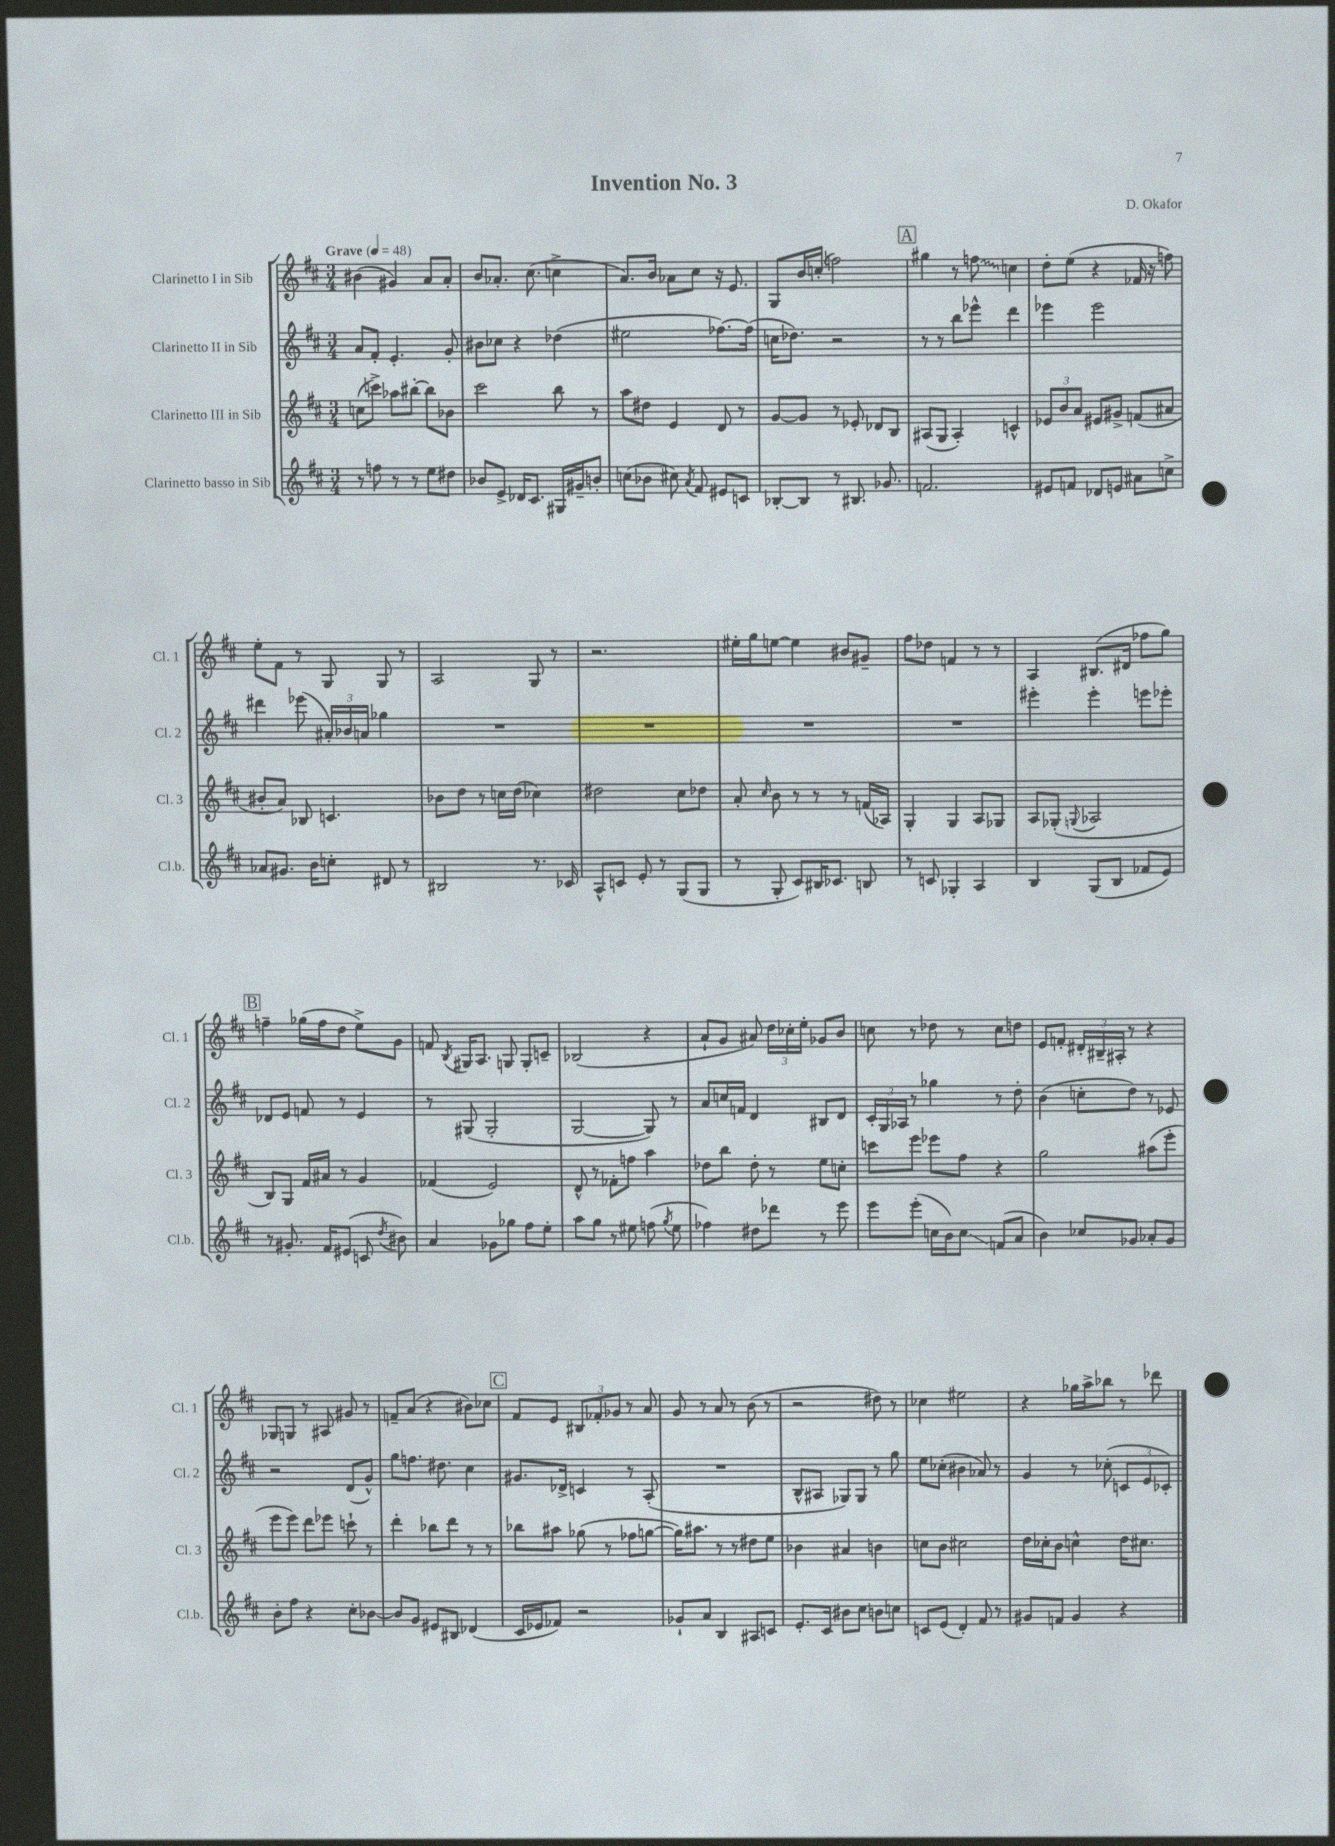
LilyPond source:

\header { title = "Invention No. 3" composer = "D. Okafor" }
<<
\new StaffGroup <<
\new Staff = "s0" \with { instrumentName = "Clarinetto I in Sib" shortInstrumentName = "Cl. 1" } {
    \clef treble \key d \major \numericTimeSignature \time 3/4 \tempo "Grave" 4 = 48
    \autoBeamOff bis'4( gis'4) a'8[ a'8]-. |
    b'8[ aes'8.]-. cis''8.( c''4-> |
    a'8.[) b'16] aes'8[ cis''8] r16 e'8. |
    g8[ b'16 c''16]-.( f''2) |
    \mark \markup { \box "A" } gis''4 r8 \once \override Glissando.style = #'zigzag f''8\glissando c''4 |
    d''8[-. e''8]( r4 fes'16 r16 f''8) |
    e''8[-. fis'8] r8 g8 g8 r8 |
    a2 g8 r8 |
    r2. |
    eis''16[-. g''16 e''8]~ e''4 bis'8[ gis'8]-- |
    fis''8[ des''8] f'4 r8 r8 |
    a4 bis8.[( dis'16] fes''8[ g''8]) |
    \mark \markup { \box "B" } f''4-- ges''16[( f''16 d''8] e''8[->) g'8] |
    f'8 \acciaccatura { b8 } gis16[ a8.] g8 g8[-. c'8]-- |
    bes2( r4 |
    a'8[-! g'8] ais'8) \tuplet 3/2 { d''16[ ces''16-. e''16]-. } ges'8[ b'8] |
    c''8 r8 des''8 r8 c''8[ d''8] |
    e'8[ f'8]-. \tuplet 3/2 { dis'16[-. bis16-- ais16]-. } r8 r4 |
    ges8[ g8] r8 ais8 gis'8 r8 |
    f'8[-- a'8]( r4 bis'8[) ces''8] |
    \mark \markup { \box "C" } fis'8[ e'8] \tuplet 3/2 { bis8[ fes'8-. ges'8] } r8 a'8 |
    g'8 r8 a'8 r8 b'8( r8 |
    r2 dis''8) r8 |
    ces''4 eis''2 |
    r4 ges''16[ a''16-> bes''8] r8 des'''8 \bar "|." |
}
\new Staff = "s1" \with { instrumentName = "Clarinetto II in Sib" shortInstrumentName = "Cl. 2" } {
    \clef treble \key d \major \numericTimeSignature \time 3/4
    \autoBeamOff a'8[ fis'8]-. e'4.-. g'8-. |
    bis'8[ ces''8] r4 des''4( |
    eis''2 fes''8.[~) fes''16]( |
    c''16[ des''8.]) r2 |
    \mark \markup { \box "A" } r8 r8 b''8[ ees'''8]-^ d'''4 |
    ees'''4 ees'''2 |
    dis'''4 ees'''8( \tuplet 3/2 { ais'16[-.) bes'16 a'16] } ges''4 |
    R2. |
    R2. |
    R2. |
    R2. |
    eis'''4-. eis'''4-. e'''8[ ees'''8]-. |
    \mark \markup { \box "B" } des'8[ e'8] f'8 r8 e'4 |
    r8 gis8( gis2-. |
    g2~ g8) r8 |
    a'8[ c''16 f'16] d'4 bis8[ d'8] |
    \tuplet 3/2 { cis'16[-. g16 aes16] } r8 ges''4 r8 d''8-. |
    b'4( c''8[-. d''8]) r8 ees'8 |
    r2 d'8[( g'8]-^) |
    g''8[ f''8.] dis''8. cis''4 |
    \mark \markup { \box "C" } gis'8.[ des'16]-> c'4 r8 a8-.( |
    R2. |
    b8[-^ ais8] ges8[) ges8] r8 g''8 |
    e''8[ ces''8]-.( bis'4 aes'8) r8 |
    g'4 r8 ces''8-.( \tuplet 3/2 { c'8[ e'8 ces'8]-.) } \bar "|." |
}
\new Staff = "s2" \with { instrumentName = "Clarinetto III in Sib" shortInstrumentName = "Cl. 3" } {
    \clef treble \key d \major \numericTimeSignature \time 3/4
    \autoBeamOff c''8[( c'''8]->) aes''8[ bis''8]~-. bis''8[ bes'8] |
    cis'''2 b''8 r8 |
    a''8[ dis''8] e'4 d'8 r8 |
    g'8[~ g'8] r8 ees'8-. des'8[ b8] |
    \mark \markup { \box "A" } ais8[( g8] ais4-.) c'4-^ |
    \tuplet 3/2 { ees'8[ b'8 a'8] } eis'8[ gis'8]-> f'8[( ais'8] |
    bis'8[-. a'8]) bes8 c'4. |
    bes'8[ d''8] r8 c''16[ d''16]( ces''4) |
    dis''2 cis''8[ des''8] |
    a'8-. \grace { cis''16 } b'8 r8 r8 r8 f'16[( aes16]) |
    g4-. g4 a8[ ges8] |
    a8[ ges8]-.( \appoggiatura { g8 } aes2 |
    \mark \markup { \box "B" } b8[) g8] fis'16[ ais'16] r8 g'4 |
    fes'4( e'2) |
    d'8-^ r8 fes'8[-. f''8] a''4 |
    des''8[ b''8] des''8-. r8 e''8[ c''8]-. |
    c'''8[ e'''8] ees'''8[ fis''8] r4 |
    g''2 ais''8[( e'''8]-. |
    e'''8[ e'''8]) d'''8[ ees'''8] c'''8-! r8 |
    d'''4-. bes''8[ d'''8] r8 r8 |
    \mark \markup { \box "C" } bes''8[ ais''8] ges''8( r8 fes''8[ g''8]~ |
    g''16[) ais''8.] r8 r8 dis''8[ e''8] |
    bes'4 ais'4 b'4 |
    c''8[ b'8] cis''2 |
    d''16[ ces''16-. b'8] c''4-^ d''16[ cis''8.] \bar "|." |
}
\new Staff = "s3" \with { instrumentName = "Clarinetto basso in Sib" shortInstrumentName = "Cl.b." } {
    \clef treble \key d \major \numericTimeSignature \time 3/4
    \autoBeamOff r8 f''8 r8 r8 e''8[ dis''8] |
    bes'8[ e'8]-> des'16[ cis'8.] gis16[ gis'16-- b'8]-. |
    c''8[( bes'8] cis''8) \acciaccatura { a'8 } fis'8 eis'8[ c'8] |
    bes8[~-. bes8] r8 bis8. ges'8. |
    \mark \markup { \box "A" } f'2. |
    eis'8[ f'8] des'8[ e'8] ais'8[ c''8]-> |
    aes'8[ gis'8.] b'16[ c''8]-. dis'8 r8 |
    bis2 r8. ces'16 |
    a8[-^ c'8] e'8-. r8 g8[( g8] |
    r8 g8-. cis'8[) bis16 ces'8.] b8 |
    r8 c'8 ges4-. a4 |
    b4 g8[( b8] fes'8[ e'8]) |
    \mark \markup { \box "B" } r8 gis'8.-. fis'16[ eis'8]( c'8 \acciaccatura { d''8 } bis'8) |
    a'4 ges'8[ ges''8] fis''8[ e''8]-. |
    a''8[ g''8] r8 eis''8 f''8( \acciaccatura { g''8 } eis''8 |
    fes''4) dis''8[ des'''8] r8 e'''8 |
    e'''8[ e'''8]-.( c''16[ b'16) c''8]\glissando f'8[( a'8] |
    b'4) ces''8[ ges'8] aes'8[-. ges'8] |
    b'8[-. fis''8] r4 cis''8[-. bes'8]~ |
    bes'8[ g'8] eis'8[ bis8] des'4( |
    \mark \markup { \box "C" } cis'16[ ees'16 fes'8]) r2 |
    ges'8[-! a'8] b4 ais8[ c'8] |
    e'8.[-. cis'16] bis'8[ cis''8] b'8[ c''8] |
    c'8[ e'8]( d'4-.) fis'8 r8 |
    gis'8[ f'8] gis'4 r4 \bar "|." |
}
>>
>>
\layout { \context { \Score \remove "Bar_number_engraver" } }
